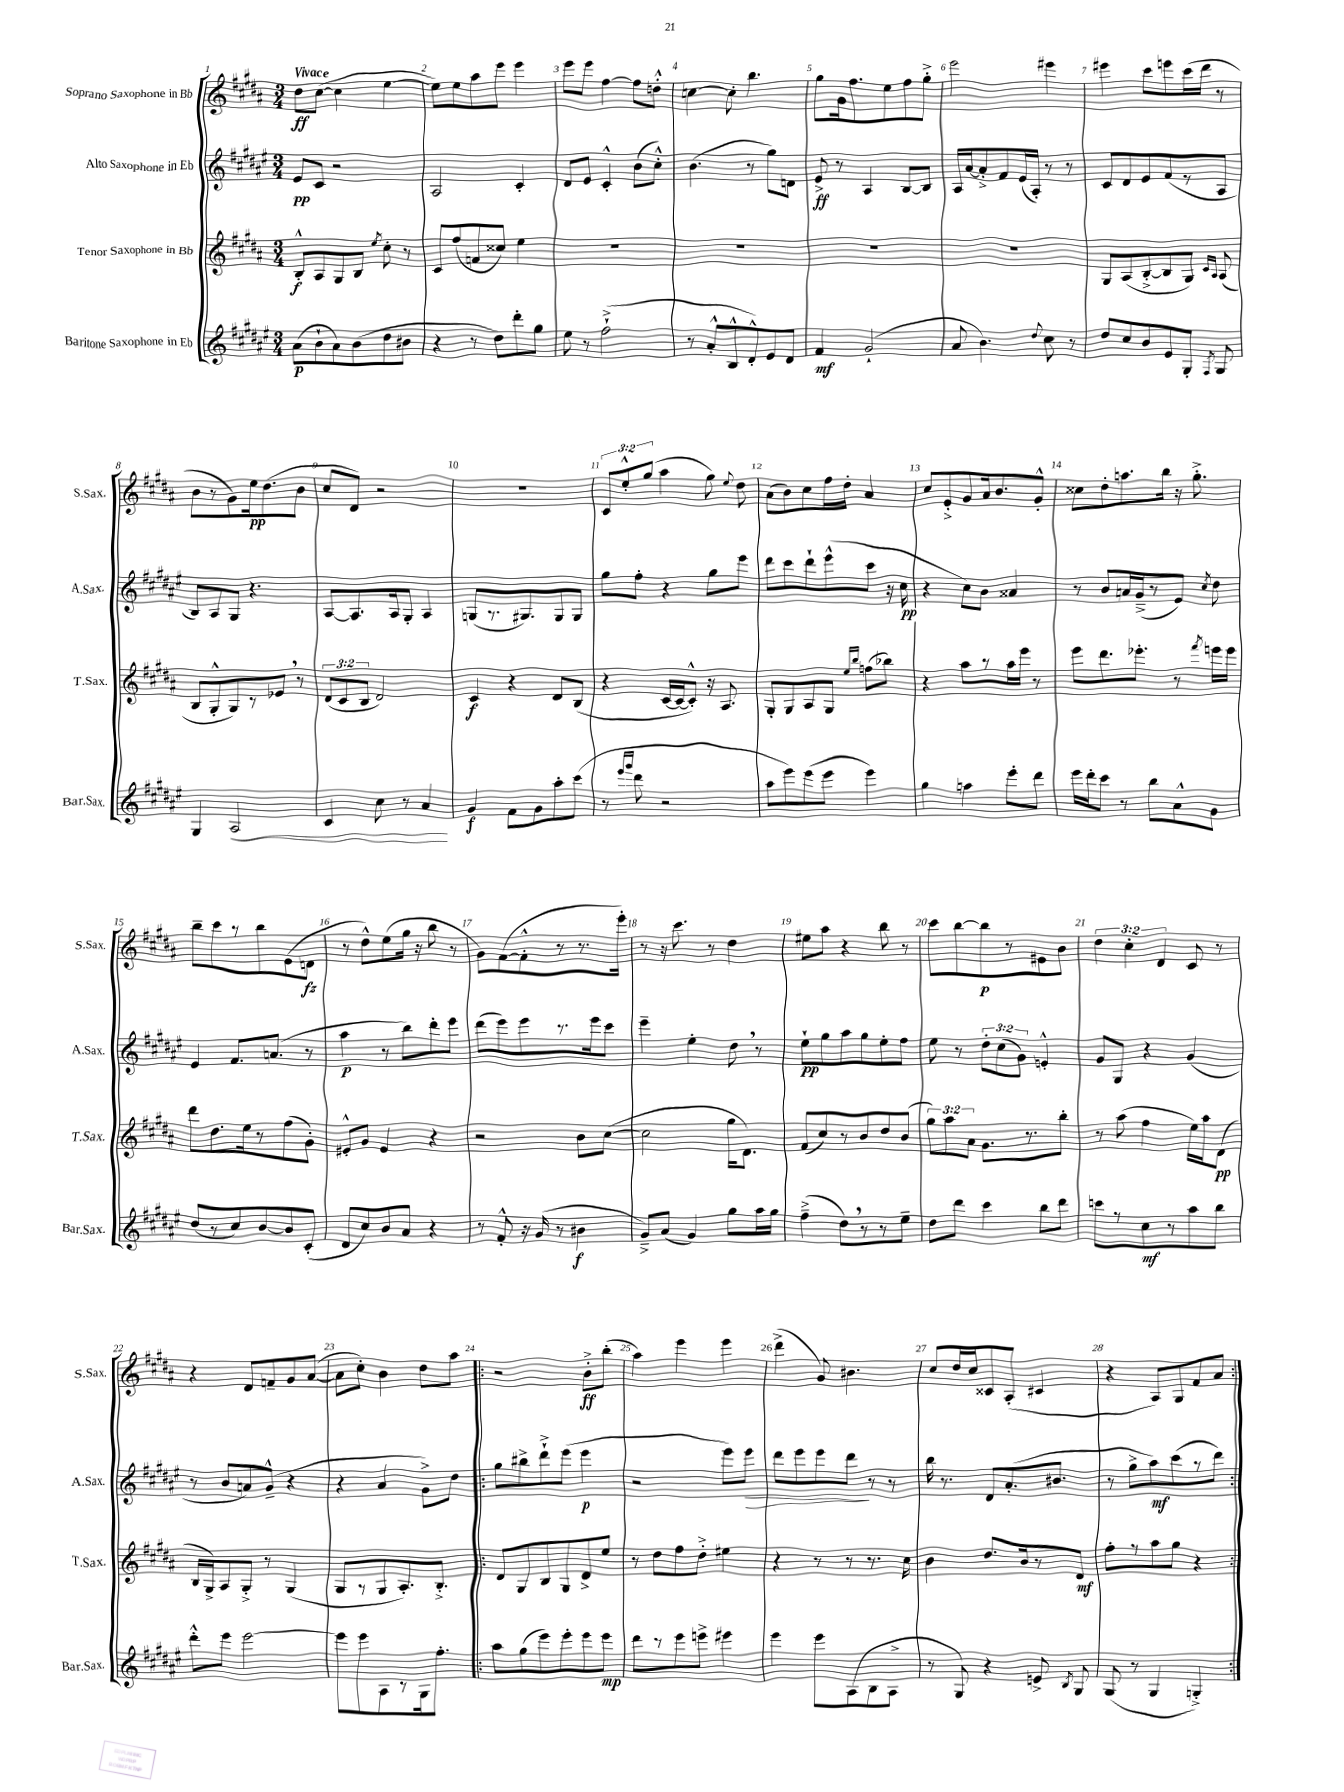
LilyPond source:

<<
\new StaffGroup <<
\new Staff = "s0" \with { instrumentName = "Soprano Saxophone in Bb" shortInstrumentName = "S.Sax." } {
    \clef treble \key b \major \numericTimeSignature \time 3/4 \override Staff.TupletNumber.text = #tuplet-number::calc-fraction-text \tempo "Vivace"
    \autoBeamOff dis''8[\ff cis''8]~( cis''4 e''4~ |
    e''8[) e''8 ais''8 e'''8] e'''4 |
    e'''8[ e'''8] fis''4~ fis''8[ d''8]-.-^ |
    c''4~ c''8-. b''4. |
    gis''8[ gis'16 fis''8. e''8 fis''8 gis''8]-.-> |
    e'''2 eis'''4 |
    eis'''4 cis'''8[ e'''8 cis'''16( dis'''16] r8 |
    b'8[ r8 gis'8) e''16\pp dis''8.( b'8] |
    cis''8[ dis'8]) r2 |
    R2. |
    \tuplet 3/2 { cis'8[ e''8-.-^ gis''8]( } ais''4 gis''8) \appoggiatura { e''8 } dis''8 |
    ais'8[( b'8) cis''8 fis''16 dis''16]-. ais'4 |
    cis''8[ e'8-.-> gis'8 ais'16 b'8. gis'8]-.-^ |
    cisis''8[ dis''8-. a''8. b''16] r16 gis''8.-.-> |
    b''8[-- cis'''8 r8 b''8 e'8( d'8]\fz |
    r8 dis''8[-^) e''8( gis''16] r16 b''8 r8 |
    gis'8[) fis'8~( fis'8-.-^ r8 r8. e'''16]-.) |
    r8 r16 cis'''8. r8 dis''4 |
    eis''8[ ais''8] r4 b''8 r8 |
    cis'''8[ b''8~ b''8\p r8 eis'8 b'8] |
    \tuplet 3/2 { dis''4 cis''4-. dis'4 } cis'8 r8 |
    r4 dis'8[ f'8-- gis'8 ais'8]~( |
    ais'8[ cis''8]-.) b'4 dis''8[ ais''8] |
    \repeat volta 2 { r2 b'8[-.->\ff b''8]-.( |
    ais''4) e'''4 e'''4 |
    dis'''4->( gis'8) bis'4. |
    cis''8[ dis''16 cis''16 cisis'8 ais8]-.( cis'4 |
    r4 ais8[) gis8 fis'8 ais'8] | }
}
\new Staff = "s1" \with { instrumentName = "Alto Saxophone in Eb" shortInstrumentName = "A.Sax." } {
    \clef treble \key fis \major \numericTimeSignature \time 3/4 \override Staff.TupletNumber.text = #tuplet-number::calc-fraction-text
    \autoBeamOff eis'8[\pp cis'8] r2 |
    ais2 cis'4-. |
    dis'8[ eis'8] cis'4-.-^ b'8[( cis''8]-.-^) |
    b'4.( r8 gis''8[) d'8] |
    eis'8->\ff r8 ais4 b8[~ b8] |
    ais16[ ais'16~ ais'8-.-> fis'8 eis'16( ais16]-.) r8 r8 |
    cis'8[ dis'8 eis'8 fis'8( r8 ais8] |
    b8[) ais8 gis8] r4. |
    ais8[~ ais8. ais16 gis8]-. ais4 |
    g8[( r8. gis8.) gis8 gis8] |
    gis''8[ fis''8]-. r4 gis''8[ eis'''8] |
    dis'''8[ cis'''8 dis'''8-! eis'''8-^( cis'''8] r16 cis''16\pp |
    r4 cis''8[) b'8] aisis'4 |
    r8 b'8[ a'16 gis'16--->( r8 eis'8]) \acciaccatura { cis''8 } dis''8 |
    eis'4 fis'8.[ a'8.]( r8 |
    ais''4\p r8 b''8[) dis'''8-. eis'''8] |
    dis'''8[( eis'''8) eis'''8 r8. eis'''16 cis'''8] |
    eis'''4-- eis''4-. dis''8 \breathe r8 |
    eis''8[-!\pp gis''8 ais''8 gis''8 eis''8-. fis''8] |
    eis''8 r8 \tuplet 3/2 { dis''8[-. cis''8( gis'8]) } e'4-.-^ |
    gis'8[ gis8] r4 gis'4( |
    r8 b'8[ a'8) gis'8]---^( r4 |
    r4 ais'4 gis'8[->) dis''8] |
    \repeat volta 2 { gis''8[ bis''8-> dis'''8-!-> eis'''8]( eis'''4\p |
    r2 eis'''8[) eis'''8]\> |
    dis'''8[ eis'''8 eis'''8 dis'''8]\! r8 r8 |
    b''16 r8. dis'8[ ais'8.-.( bis'8.] |
    r8 gis''8[-> ais''8\mf) cis'''8( r8 dis'''8]) | }
}
\new Staff = "s2" \with { instrumentName = "Tenor Saxophone in Bb" shortInstrumentName = "T.Sax." } {
    \clef treble \key b \major \numericTimeSignature \time 3/4 \override Staff.TupletNumber.text = #tuplet-number::calc-fraction-text
    \autoBeamOff b8[-.-^\f ais8 gis8 b8] \acciaccatura { e''8 } cis''8-. r8 |
    cis'8[ fis''8( f'8 cisis''8]) e''4 |
    R2. |
    R2. |
    R2. |
    R2. |
    gis8[ ais8( b8~-.-> b8 gis8]) \grace { cis'16[ ais16] } ais8( |
    b8[ gis8-.-^ gis8) r8 ees'8] \breathe r8 |
    \tuplet 3/2 { dis'8[( cis'8 b8] } dis'2) |
    cis'4\f r4 dis'8[ b8]( |
    r4 cis'16[~ cis'16~ cis'8]-.-^) r16 ais8. |
    gis8[-. gis8 ais8 gis8] \grace { e''16[ b''16] } f''8[( bes''8]) |
    r4 ais''8[ r8 ais''16 e'''16] r8 |
    e'''8[ dis'''8. ees'''8.]-. r8 \acciaccatura { fis'''8 } e'''16[ e'''16] |
    dis'''8[ dis''8. e''16 r8 fis''8( gis'8]-.) |
    eis'8[-.-^ gis'8] eis'4 r4 |
    r2 b'8[ cis''8]~( |
    cis''2 gis''16[ dis'8.]) |
    fis'8[( cis''8) r8 b'8 dis''8 b'8]( |
    \tuplet 3/2 { gis''8[) ais''8 ais'8] } gis'8.[ r8. b''8]-. |
    r8 ais''8( fis''4 e''16[) ais''16 dis'8]\pp( |
    b16[ gis16->) ais8 gis8]-.-> r8 gis4( |
    gis8[ r8 gis8 ais8.-.) b8.]-.-> |
    \repeat volta 2 { dis'8[ gis8 b8 gis8 dis'8-> e''8] |
    r8 dis''8[ fis''8 dis''8]-.-> eis''4 |
    r4 r8 r8 r8. cis''16 |
    b'4 dis''8.[ b'16 r8 dis'8]\mf |
    fis''8[-. r8 ais''8 gis''8] r4 | }
}
\new Staff = "s3" \with { instrumentName = "Baritone Saxophone in Eb" shortInstrumentName = "Bar.Sax." } {
    \clef treble \key fis \major \numericTimeSignature \time 3/4
    \autoBeamOff ais'8[\p( b'8-! ais'8) b'8( dis''8 bis'8] |
    r4 r8 dis''8[) dis'''8-. gis''8] |
    eis''8 r8 fis''2-!->( |
    r8 ais'8[-.-^ b8-^ dis'8-.-^) eis'8 dis'8] |
    fis'4\mf gis'2-!( |
    ais'8 b'4.) \appoggiatura { dis''8 } cis''8 r8 |
    dis''8[ cis''8 b'8 eis'8 gis8]-. \acciaccatura { fis8 } gis8 |
    gis4 ais2\< |
    cis'4 cis''8 r8 ais'4\! |
    gis'4\f fis'8[ gis'8 ais''8-. cis'''8]( |
    r8 \grace { eis'''16[ gis'''16] } dis'''8 r2 |
    ais''8[ eis'''8) eis'''8( eis'''8] eis'''4) |
    gis''4 a''4 eis'''8[-. dis'''8] |
    eis'''16[ dis'''16-. cis'''8] r8 b''8[ ais'8-^ gis'8] |
    dis''8[( r8 cis''8) b'8~ b'8 cis'8]-.( |
    dis'8[ cis''8) b'8 ais'8] r4 |
    r8 fis'8-.-^ r16 gis'16( r8 bis'4\f |
    gis'8[--->) ais'8]( gis'4) gis''8[ ais''16 gis''16] |
    fis''4--->( dis''8[) \breathe r8 r8 eis''8]-- |
    dis''8[ dis'''8] cis'''4 b''8[ dis'''8] |
    c'''8[ r8 cis''8\mf r8 ais''8 b''8] |
    dis'''8[-.-^ eis'''8] eis'''2~ |
    eis'''8[ eis'''8 ais8 r8 gis16 fis''8.]-. |
    \repeat volta 2 { ais''8[ gis''8( eis'''8) eis'''8-. eis'''8 eis'''8]\mp |
    dis'''8[ r8 eis'''8 e'''8]-> eis'''4 |
    eis'''4 eis'''8[ ais8( b8 ais8]-> |
    r8 gis8) r4 e'8-> \acciaccatura { b8 } gis8 |
    gis8( r8 gis4 g4-.->) | }
}
>>
>>
\layout { \context { \Score \override BarNumber.break-visibility = ##(#f #t #t) barNumberVisibility = #all-bar-numbers-visible } }
